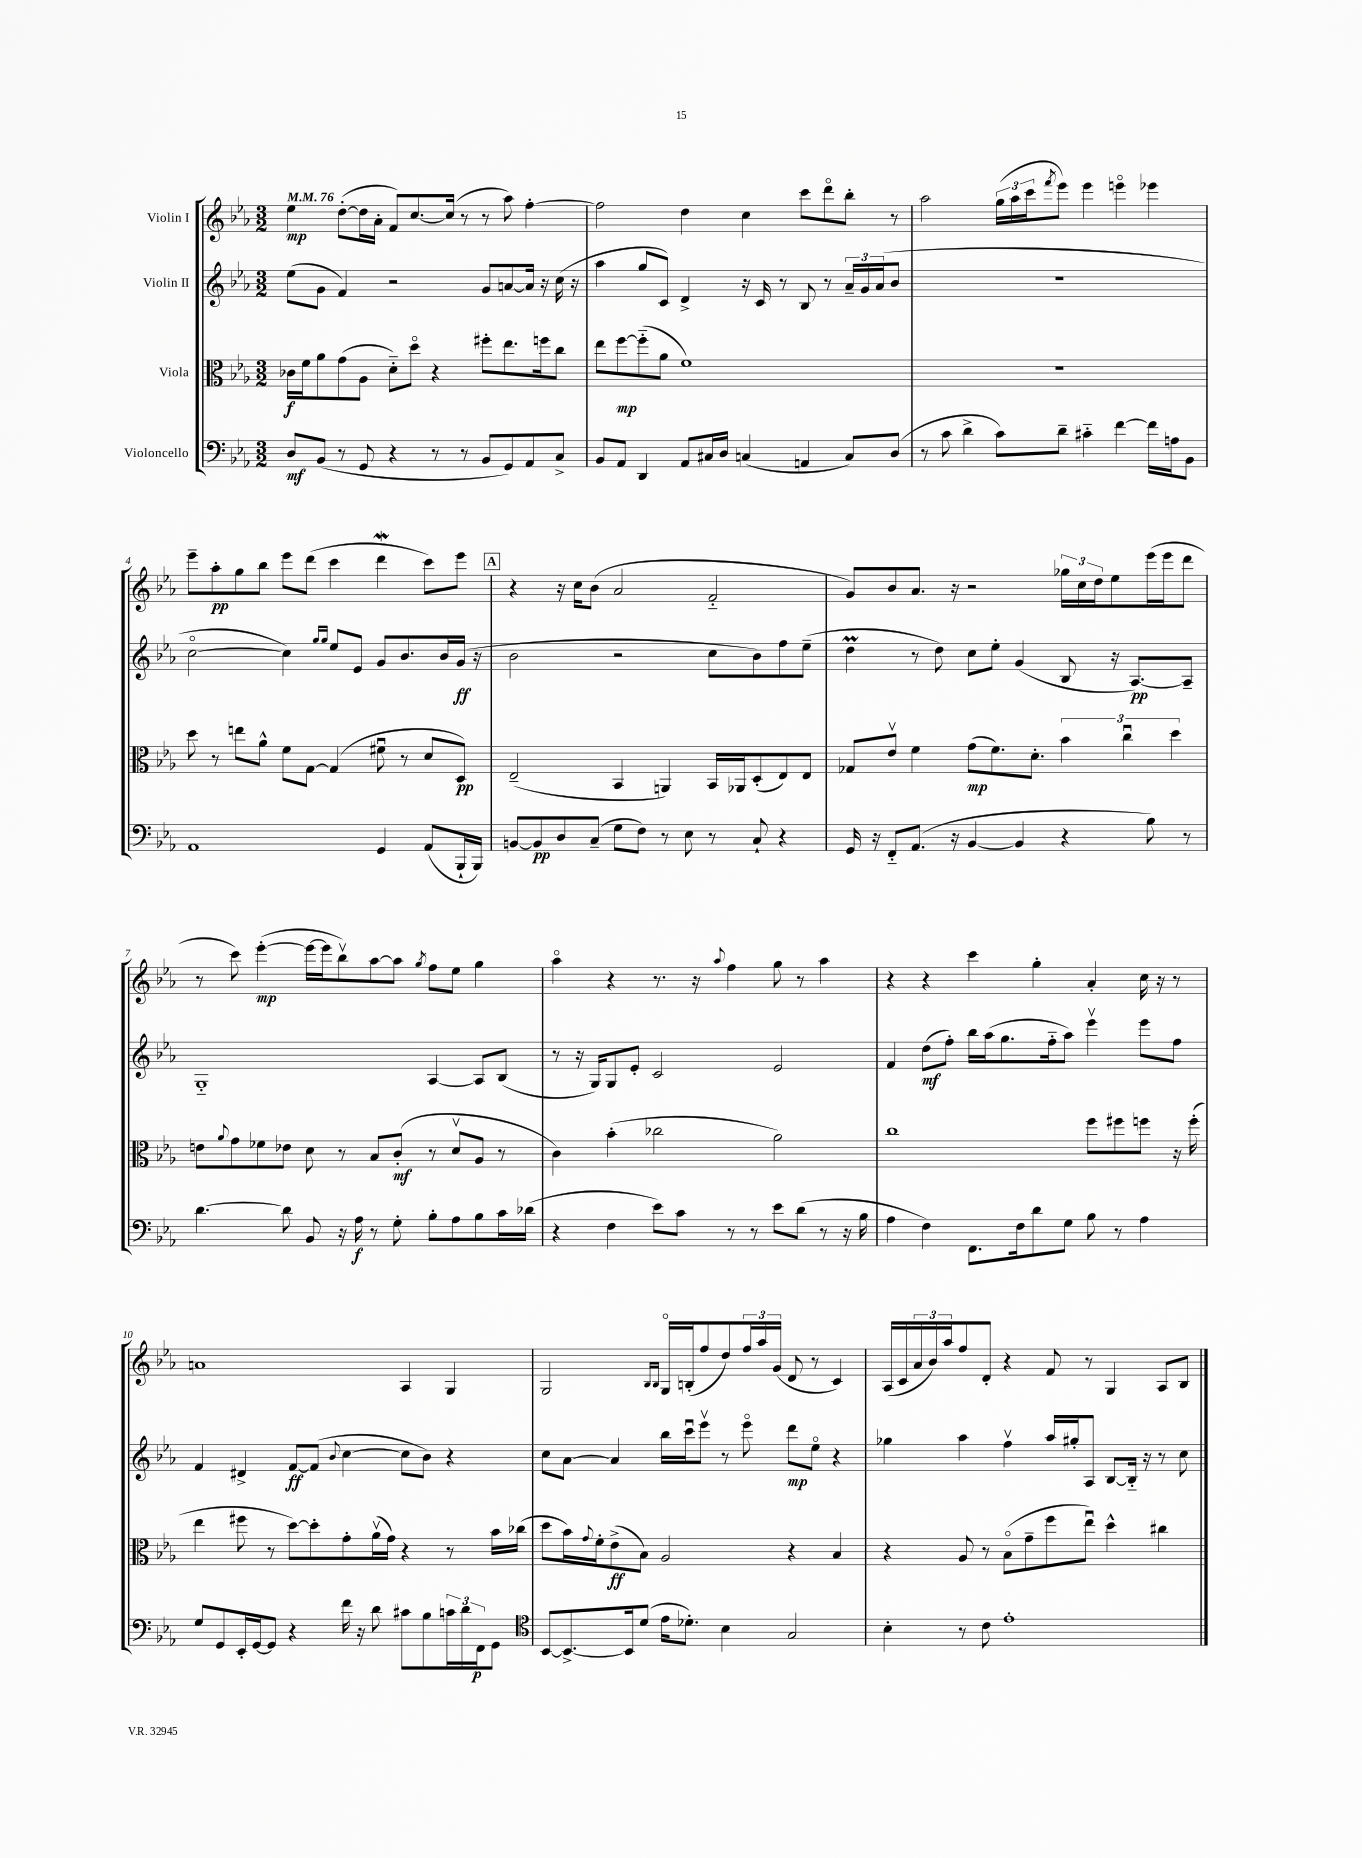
<<
\new StaffGroup <<
\new Staff = "s0" \with { instrumentName = "Violin I" } {
    \clef treble \key ees \major \numericTimeSignature \time 3/2 \tempo 4 = 76
    ees''4\mp d''8~-.( d''16 aes'16-. f'8) c''8.~ c''16( r8 r8 aes''8) f''4~-. |
    f''2 d''4 c''4 c'''8 d'''8\flageolet bes''8-. r8 |
    aes''2 \tuplet 3/2 { g''16( aes''16 c'''16 } \acciaccatura { f'''8 } ees'''8) ees'''4 e'''4\flageolet ees'''4 |
    ees'''8-- aes''8-.\pp g''8 bes''8 ees'''8 d'''8( c'''4 d'''4\mordent c'''8) ees'''8 |
    \mark \markup { \box "A" } r4 r16 c''16 bes'8( aes'2 f'2-_ |
    g'8) bes'8 aes'8. r16 r2 \tuplet 3/2 { ges''16 c''16 d''16 } ees''8 ees'''16( ees'''16 d'''8 |
    r8 c'''8) ees'''4~-.\mp( ees'''16~ ees'''16 bes''8\upbow) aes''8~ aes''8 \acciaccatura { g''8 } f''8 ees''8 g''4 |
    aes''4\flageolet r4 r8. r16 \appoggiatura { aes''8 } f''4 g''8 r8 aes''4 |
    r4 r4 c'''4 g''4-. aes'4-. c''16 r16 r8 |
    a'1 aes4 g4 |
    g2 \grace { bes16 bes16 } g16\flageolet b16-.( f''8 d''8) \tuplet 3/2 { f''16 aes''16 g'16( } d'8 r8 c'4) |
    aes16( c'16 \tuplet 3/2 { aes'16 bes'16) aes''16 } f''8 d'8-. r4 f'8 r8 g4 aes8 bes8 \bar "|." |
}
\new Staff = "s1" \with { instrumentName = "Violin II" } {
    \clef treble \key ees \major \numericTimeSignature \time 3/2
    ees''8( g'8 f'4) r2 g'8 a'8~ a'16 r16 c''16( r16 |
    aes''4 g''8 c'8) d'4-> r16 c'16 r8 bes8 r8 \tuplet 3/2 { aes'16-- g'16 aes'16( } bes'8 |
    R1. |
    c''2~\flageolet c''4) \grace { g''16 g''16 } ees''8 ees'8 g'8 bes'8. bes'16 g'16\ff( r16 |
    \mark \markup { \box "A" } bes'2 r2 c''8 bes'8) f''8 ees''8--( |
    d''4\prall r8 d''8) c''8 ees''8-. g'4( bes8 r16 aes8.~\pp) aes8-- |
    g1-_ aes4~ aes8 bes8( |
    r8 r16 g16) g8 ees'8-. c'2 ees'2 |
    f'4 d''8\mf( f''8-.) bes''16 aes''16( g''8. f''16-_ aes''8) ees'''4\upbow ees'''8 f''8 |
    f'4 dis'4-> f'8~\ff f'8( \appoggiatura { bes'8 } c''4~ c''8 bes'8) r4 |
    c''8 aes'8~ aes'4 bes''16 c'''16\downbow ees'''8\upbow r8 ees'''8\flageolet d'''8\mp ees''8\flageolet r4 |
    ges''4 aes''4 f''4\upbow aes''16 gis''16-. aes8 bes8~ bes16-_ r16 r8 c''8 \bar "|." |
}
\new Staff = "s2" \with { instrumentName = "Viola" } {
    \clef alto \key ees \major \numericTimeSignature \time 3/2
    ces'16\f f'16 aes'8 g'8( aes8 d'8-_) d''8\flageolet r4 fis''8-. ees''8. f''16 c''8 |
    ees''8 f''8~\mp f''8-_( aes'8 f'1) |
    R1. |
    d''8 r8 e''8 aes'8-^ f'8 g8~ g4( fis'8\downbow r8 d'8 d8\pp) |
    \mark \markup { \box "A" } ees2--( bes,4 a,4) bes,16 aes,16 d8-.( ees8) ees8 |
    ges8 ees'8\upbow f'4 g'8\mp( f'8.) d'8.-. \tuplet 3/2 { bes'4 c''4\downbow d''4 } |
    e'8 \appoggiatura { aes'8 } g'8 fes'8 ees'8 d'8 r8 bes8 c'8-.\mf( r8 d'8\upbow aes8 r8 |
    c'4) bes'4-.( ces''2 aes'2) |
    c''1 f''8 fis''8 f''8 r16 f''16-.( |
    ees''4 fis''8 r8 d''8~) d''8-. g'8-. aes'16\upbow( g'16) r4 r8 bes'16 ces''16( |
    d''8 bes'16) \appoggiatura { g'8 } f'16-. ees'8->\ff( bes8) aes2 r4 bes4 |
    r4 aes8 r8 bes8\flageolet( g'8-- f''8 ees''8\downbow) d''4-^ cis''4 \bar "|." |
}
\new Staff = "s3" \with { instrumentName = "Violoncello" } {
    \clef bass \key ees \major \numericTimeSignature \time 3/2
    d8\mf bes,8( r8 g,8 r4 r8 r8 bes,8 g,8) aes,8 c8-> |
    bes,8 aes,8 d,4 aes,8 cis16 d16 c4( a,4 c8) d8( |
    r8 c'8 d'4-> c'8) d'8-- cis'4-_ f'4~ f'16 a16 bes,8 |
    aes,1 g,4 aes,8( bes,,16-! bes,,16) |
    \mark \markup { \box "A" } b,8~ b,8\pp d8 c8--( g8 f8) r8 ees8 r8 c8-! r4 |
    g,16 r16 f,8-_ aes,8.( r16 bes,4~ bes,4 r4 bes8) r8 |
    d'4.~ d'8 bes,8 r16 aes16\f r8 g8-. bes8-. aes8 bes8 c'16 des'16( |
    r4 f4 ees'8) c'8 r8 r8 ees'8 d'8( r8 r16 bes16 |
    aes4 f4) f,8. f16 d'8 g8 bes8 r8 aes4 |
    g8 g,8 ees,16-. g,16~ g,8 r4 f'16 r16 d'8 cis'8 bes8 \tuplet 3/2 { c'16 d'16 f,16\p } g,8 |
    \clef tenor bes,8~ bes,8.~-> bes,16 d'8( ees'16 des'8.-.) bes4 g2 |
    bes4-. r8 c'8 ees'1-. \bar "|." |
}
>>
>>
